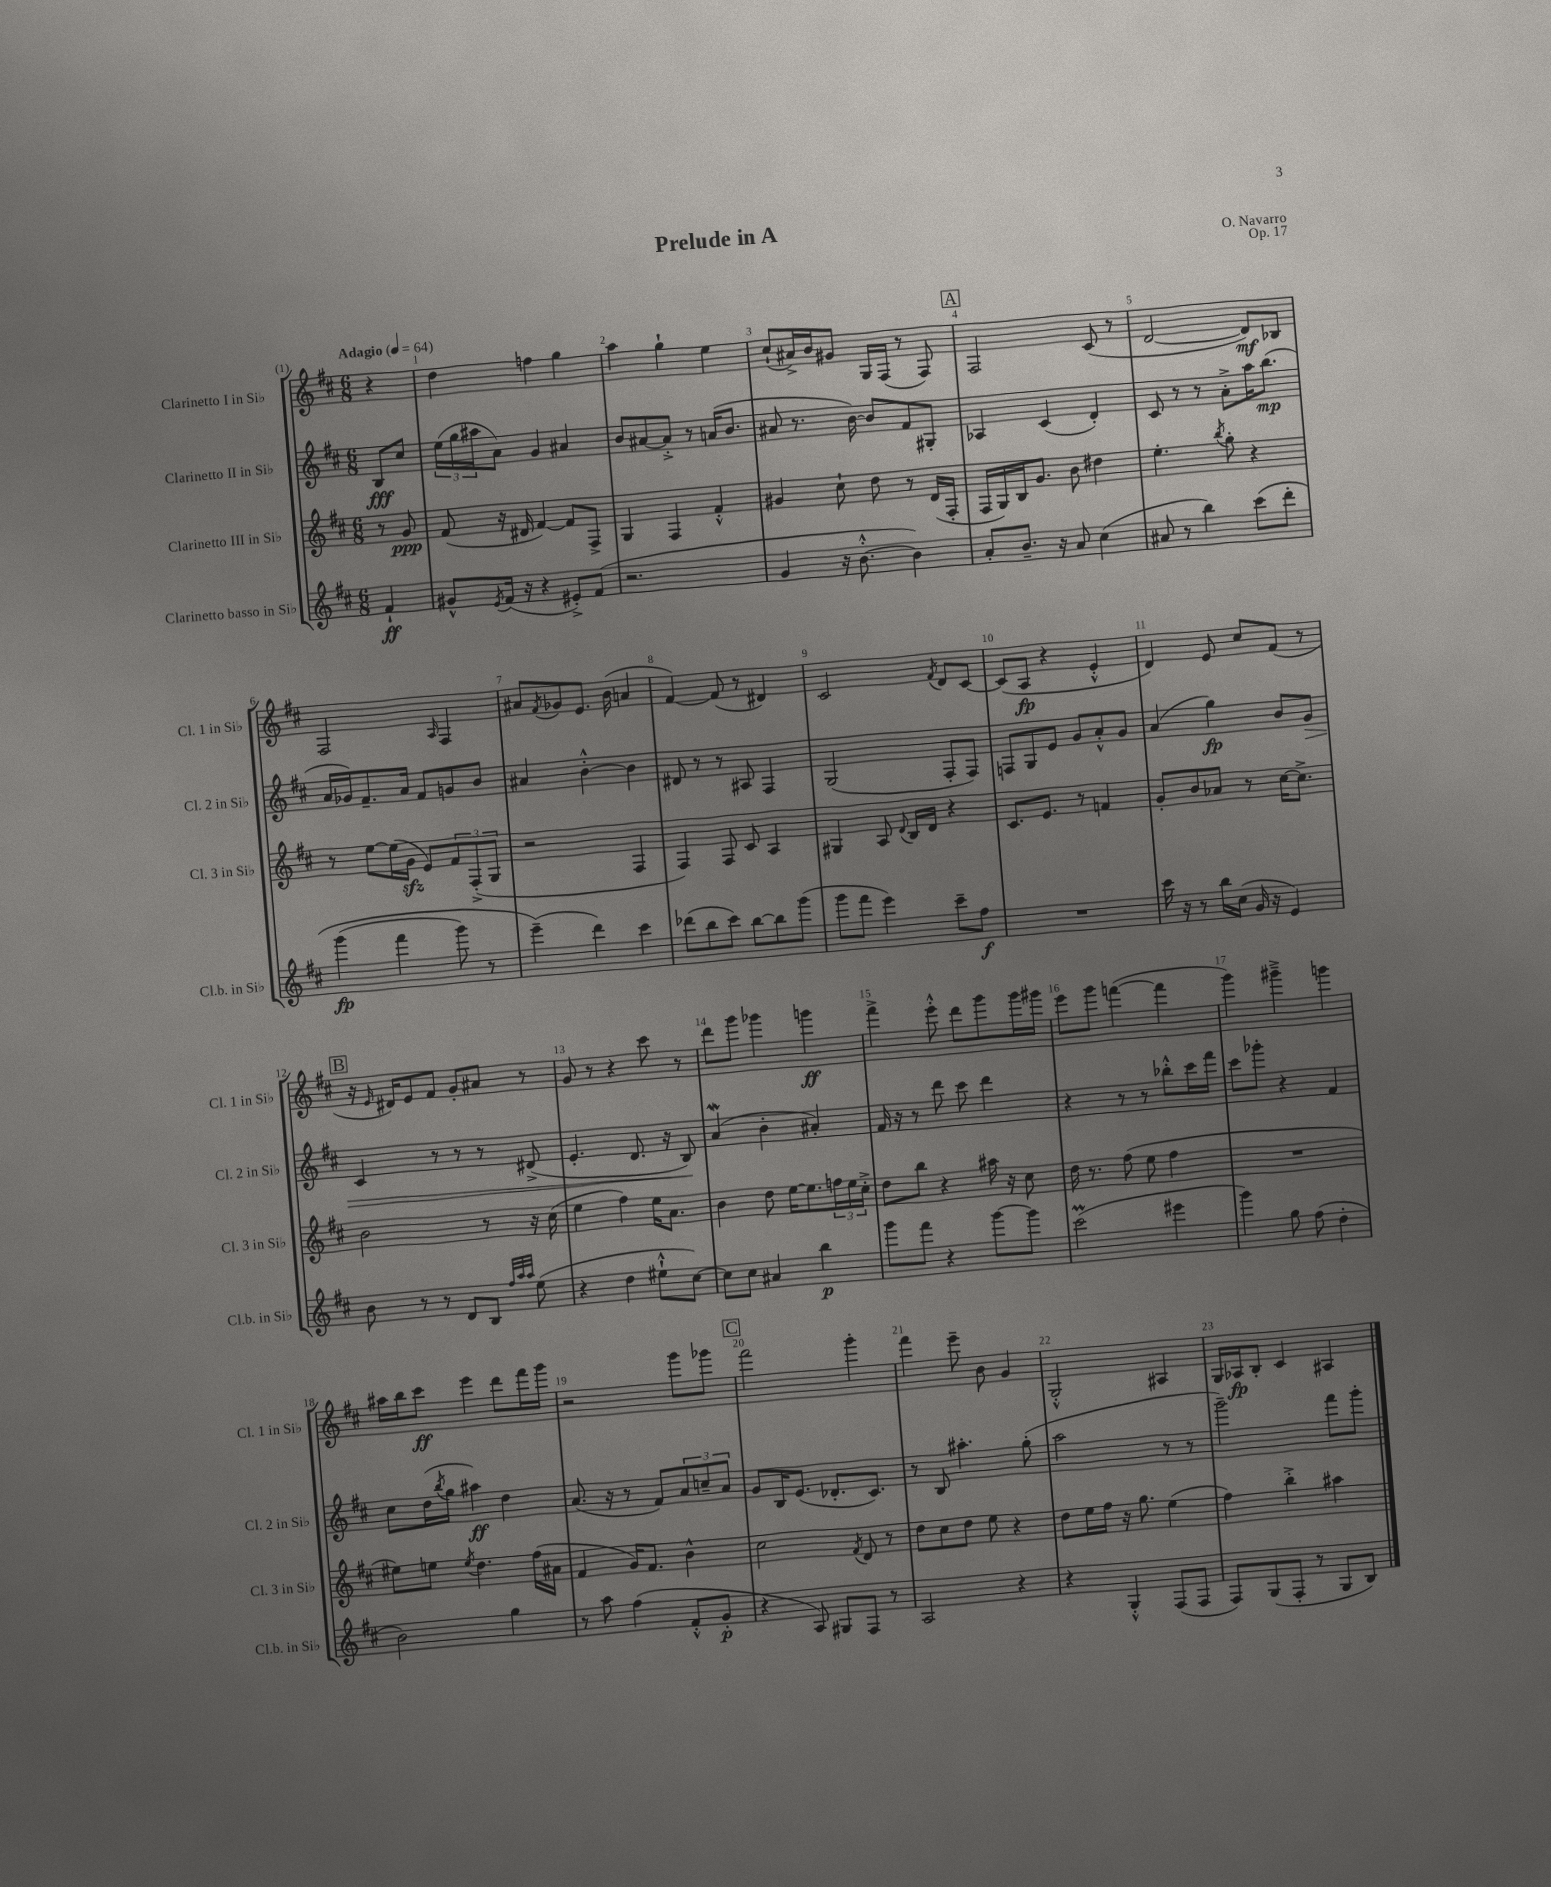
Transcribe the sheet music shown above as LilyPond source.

\header { title = "Prelude in A" composer = "O. Navarro" opus = "Op. 17" }
<<
\new StaffGroup <<
\new Staff = "s0" \with { instrumentName = "Clarinetto I in Sib" shortInstrumentName = "Cl. 1 in Sib" } {
    \clef treble \key d \major \numericTimeSignature \time 6/8 \partial 4 \tempo "Adagio" 4 = 64
    r4 |
    d''4 f''4 g''4 |
    a''4 g''4-! e''4 |
    cis''8-!( ais'16->) b'16 gis'8 g16 fis16( r8 fis8) |
    \mark \markup { \box "A" } fis2 cis'8( r8 |
    d'2~ d'8\mf) bes8 |
    fis2 \grace { a16 } fis4 |
    ais'8 \acciaccatura { fis'8 } ges'8 e'8. b'16( a'4 |
    fis'4~) fis'8( r8 dis'4) |
    cis'2 \acciaccatura { fis'8 } d'8 cis'8~ |
    cis'8( a8\fp r4 e'4-.-^ |
    d'4) e'8 cis''8 fis'8( r8 |
    \mark \markup { \box "B" } r16 \grace { e'16 } dis'16) e'8 fis'8 g'8-. ais'8 r8 |
    g'8 r8 r4 cis'''8 r8 |
    d'''8 g'''8 ges'''4 g'''4\ff |
    fis'''4-> e'''8-.-^ d'''8 g'''8 g'''16 gis'''16 |
    e'''8 g'''8 f'''4~( f'''4 |
    g'''4) gis'''4---> g'''4 |
    ais''16 b''16 cis'''8\ff e'''4 d'''8 fis'''16 g'''16 |
    r2 g'''8 ges'''8 |
    \mark \markup { \box "C" } fis'''2 g'''4-. |
    fis'''4 e'''8-- b'8 g'4 |
    g2-.-^ ais4 |
    g16 aes16\fp b8-. cis'4 ais4 \bar "|." |
}
\new Staff = "s1" \with { instrumentName = "Clarinetto II in Sib" shortInstrumentName = "Cl. 2 in Sib" } {
    \clef treble \key d \major \numericTimeSignature \time 6/8 \partial 4
    b8\fff cis''8 |
    \tuplet 3/2 { e''16( g''16 ais''16 } a'8) g'4 ais'4 |
    b'8 ais'8~ ais'8-.-> r8 a'16( b'8. |
    ais'8 r8. b'16~) b'8 fis'8 gis8-. |
    \mark \markup { \box "A" } aes4 cis'4( d'4-.) |
    cis'8 r8 r8 a'8-.-> a''16 b''8.\mp( |
    a'16 ges'16) fis'8.-- a'16 fis'8 g'8 b'8 |
    ais'4 b'4~-.-^ b'4 |
    dis'8 r8 r8 ais8 fis4 |
    g2( fis8-. fis8) |
    f8 g8 e'8 g'8 a'8-.-^ g'8 |
    a'4( g''4\fp) b'8 g'8\> |
    \mark \markup { \box "B" } cis'4 r8 r8 r8 dis'8->( |
    e'4.-. d'8. r16 b8\!) |
    a'4\mordent( b'4-. ais'4-.) |
    fis'16 r16 r8 d'''8 cis'''8 d'''4 |
    r4 r8 r8 bes''8-.-^ cis'''16 fis'''16 |
    cis'''8 ges'''8-. r4 fis'4 |
    cis''8 d''16( \acciaccatura { b''8 } g''16 ais''4\ff) d''4 |
    a'8.( r16 r8 fis'8) \tuplet 3/2 { a'8 c''8-- a'8 } |
    \mark \markup { \box "C" } g'8 b16 e'8.( des'8.-. cis'8.) |
    r8 b8 ais''4.-. g''8-.( |
    a''2 r8 r8 |
    g'''2--) fis'''8 g'''8-. \bar "|." |
}
\new Staff = "s2" \with { instrumentName = "Clarinetto III in Sib" shortInstrumentName = "Cl. 3 in Sib" } {
    \clef treble \key d \major \numericTimeSignature \time 6/8 \partial 4
    r8 g'8\ppp |
    fis'8( r16 dis'16 fis'4~) fis'8 fis8-> |
    g4 fis4 fis'4-.-^ |
    gis'4 cis''8-! d''8 r8 d'16( fis16-. |
    \mark \markup { \box "A" } fis16 g16) b16 g'8. b'8 dis''4 |
    e''4.-. \acciaccatura { b''8 } g''8-. r4 |
    r8 e''8~ e''16( g'16\sfz e'8) \tuplet 3/2 { fis'8 fis8-.->( g8 } |
    r2 fis4 |
    fis4) fis8 cis'8 a4 |
    gis4 a8 \appoggiatura { d'8 } b16 d'16 r4 |
    cis'8. e'8. r8 f'4 |
    g'8-. b'8 aes'8 r8 cis''16~ cis''8.-> |
    \mark \markup { \box "B" } b'2 r8 r16 cis''16( |
    e''4 fis''4) e''16 a'8. |
    b'4 d''8 e''16~ e''8. \tuplet 3/2 { f''16 e''16 cis''16-.-> } |
    d''8 b''8 r4 ais''16 r16 cis''8 |
    d''16 r8. fis''8( e''8 fis''4 |
    R2. |
    eis''8) e''8 \acciaccatura { e''8 } d''4. fis''16( ais'16 |
    fis'4 g'16) fis'8. b'4-^ |
    \mark \markup { \box "C" } cis''2 \acciaccatura { fis'8 } d'8 r8 |
    d''8 cis''8 d''8 e''8 r4 |
    d''8 e''16 fis''16 r16 g''8. e''4( |
    fis''4) b''4-.-> ais''4 \bar "|." |
}
\new Staff = "s3" \with { instrumentName = "Clarinetto basso in Sib" shortInstrumentName = "Cl.b. in Sib" } {
    \clef treble \key d \major \numericTimeSignature \time 6/8 \partial 4
    fis'4-!\ff |
    gis'8-^ \acciaccatura { e'8 } fis'16( r16 r4 eis'8-.->) fis'8( |
    r2. |
    g'4 r16 b'8.~-.-^ b'4) |
    \mark \markup { \box "A" } a'8-. b'8.-- r16 a'8 cis''4( |
    ais'8 r8 b''4) cis'''8\( d'''8-. |
    g'''4\fp( fis'''4 g'''8) r8 |
    e'''4--(\) d'''4) cis'''4 |
    des'''8( b''8 cis'''8) b''8~ b''8 g'''8( |
    g'''8 fis'''8 e'''4) cis'''8-- fis''8\f |
    R2. |
    cis'''16 r16 r8 b''16 cis''16( g'16 r16 e'4) |
    \mark \markup { \box "B" } b'8 r8 r8 d'8 b8 \grace { fis''32 a''32 a''32 } e''8( |
    r4 d''4 eis''8-!-^ cis''8~) |
    cis''8 cis''8 ais'4 b''4\p |
    g'''8 fis'''8 r4 g'''8~ g'''8 |
    cis'''2\prall( eis'''4 |
    g'''4) g''8 fis''8( d''4-. |
    b'2) g''4 |
    r8 a''8 fis''4( fis'8-.-^ g'8-.\p |
    \mark \markup { \box "C" } r4 a8) gis8 fis8 r8 |
    a2 r4 |
    r4 g4-.-^ fis8( fis8 |
    fis8) g8( fis8-. r8 g8 b8) \bar "|." |
}
>>
>>
\layout { \context { \Score \override BarNumber.break-visibility = ##(#f #t #t) barNumberVisibility = #all-bar-numbers-visible } }
